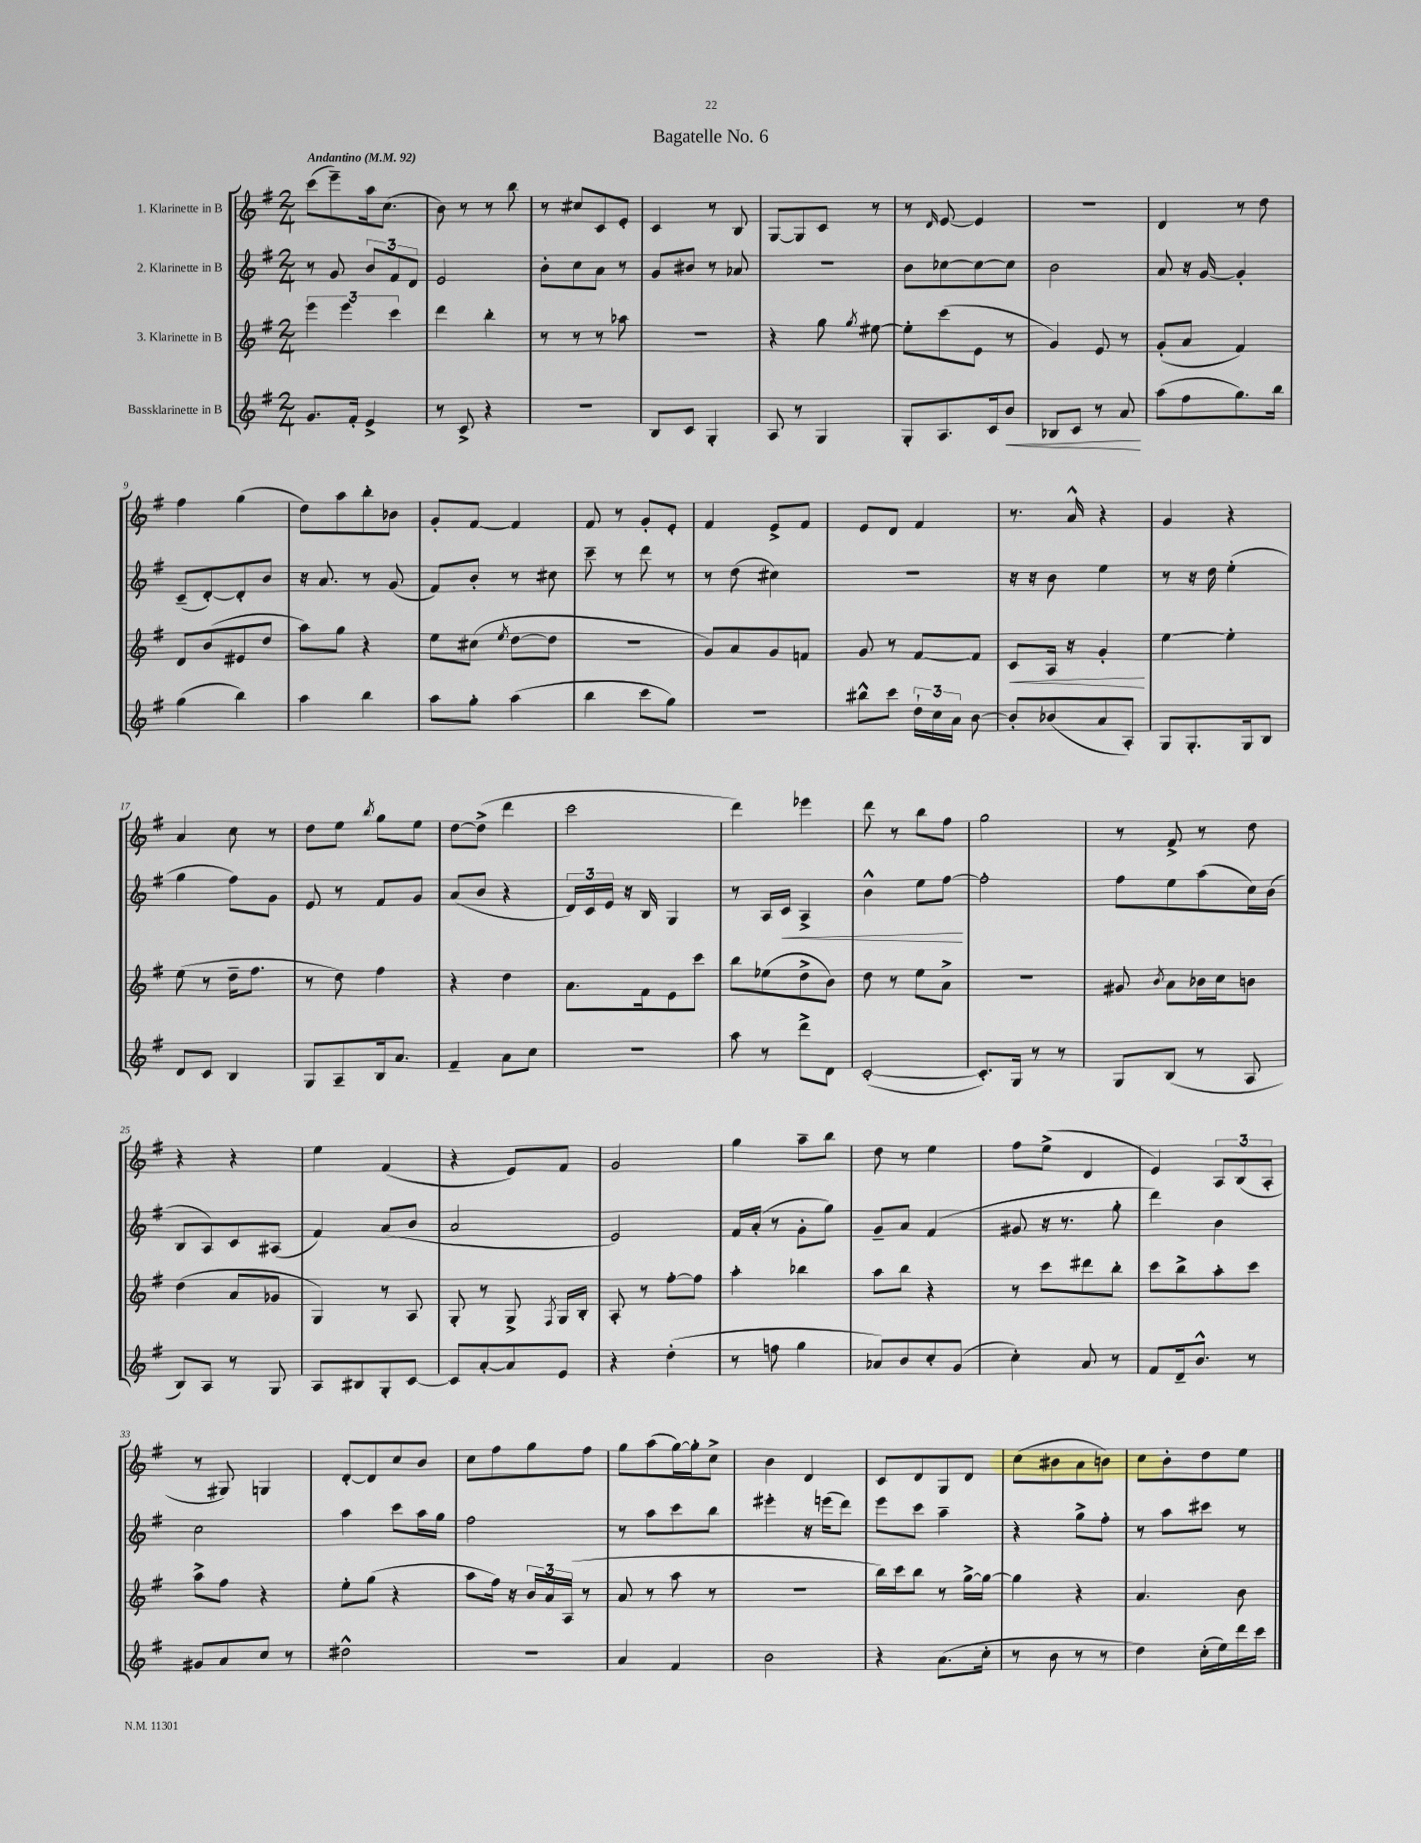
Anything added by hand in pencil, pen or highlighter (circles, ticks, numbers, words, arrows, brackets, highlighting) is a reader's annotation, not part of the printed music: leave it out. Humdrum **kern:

**kern	**dynam	**kern	**dynam	**kern	**dynam	**kern
*part4	*part4	*part3	*part3	*part2	*part2	*part1
*staff4	*staff4	*staff3	*staff3	*staff2	*staff2	*staff1
*I"Bassklarinette in B	*	*I"3. Klarinette in B	*	*I"2. Klarinette in B	*	*I"1. Klarinette in B
*clefG2	*	*clefG2	*	*clefG2	*	*clefG2
*k[f#]	*	*k[f#]	*	*k[f#]	*	*k[f#]
*M2/4	*	*M2/4	*	*M2/4	*	*M2/4
*MM92	*	*MM92	*	*MM92	*	*MM92
=1	=1	=1	=1	=1	=1	=1
!	!	!	!	!	!	!LO:TX:a:B:t=Andantino
8.g/L	.	6eee\	.	8r	.	(8ccc\L
.	.	.	.	8g/	.	8eee~\)
.	.	6eee\	.	.	.	.
16f#'/Jk	.	.	.	.	.	.
4e^/	.	.	.	12b/L	.	16aa\k
.	.	.	.	.	.	(8.cc\J
.	.	6ccc\	.	12f#/	.	.
.	.	.	.	12d/J	.	.
=2	=2	=2	=2	=2	=2	=2
8r	.	4ddd\	.	2e/	.	8b\)
8c^/	.	.	.	.	.	8r
4r	.	4bb'\	.	.	.	8r
.	.	.	.	.	.	8bb\
=3	=3	=3	=3	=3	=3	=3
2r	.	8r	.	8b'\L	.	8r
.	.	8r	.	8cc\	.	8cc#X/L
.	.	8r	.	8a\J	.	8c/
.	.	8aa-X\	.	8r	.	8e'/J
=4	=4	=4	=4	=4	=4	=4
8B/L	.	2r	.	8g/L	.	4c/
8c/J	.	.	.	8b#X/J	.	.
4G'/	.	.	.	8r	.	8r
.	.	.	.	8a-X/	.	8B/
=5	=5	=5	=5	=5	=5	=5
8A/	.	4r	.	2r	.	[8G/L
8r	.	.	.	.	.	8G/]
4G/	.	8gg\	.	.	.	8c/J
.	.	8qgg/	.	.	.	.
.	.	[8ee#X\	.	.	.	8r
=6	=6	=6	=6	=6	=6	=6
8G'/L	.	8ee#'\L]	.	8b\L	.	8r
.	.	.	.	.	.	16qqd/
8.A/	.	(8ccc\	.	[8cc-X\	.	[8e/
.	.	8e\J	.	8cc-\_	.	4e/]
16c/k	.	.	.	.	.	.
!	!LO:HP:b	!	!	!	!	!
8b/J	<	8r	.	8cc-\J]	.	.
=7	=7	=7	=7	=7	=7	=7
8B-X/L	.	4g/)	.	2b\	.	2r
8c/J	.	.	.	.	.	.
8r	.	8e/	.	.	.	.
8a/	.	8r	.	.	.	.
.	[	.	.	.	.	.
=8	=8	=8	=8	=8	=8	=8
(8aa\L	.	(8g'/L	.	8a/	.	4d/
8ff#\	.	8a/J	.	16r	.	.
.	.	.	.	[16g/	.	.
8.gg\)	.	4f#/)	.	4g'/]	.	8r
.	.	.	.	.	.	8dd\
16bb\Jk	.	.	.	.	.	.
!!LO:LB:g=z
=9	=9	=9	=9	=9	=9	=9
(4gg\	.	8d/L	.	(8c~/L	.	4ff#\
.	.	(8b/	.	[8d'/)	.	.
4bb\)	.	8e#X/	.	8d'/]	.	(4gg\
.	.	8dd/J	.	8b/J	.	.
=10	=10	=10	=10	=10	=10	=10
4aa\	.	8aa\L)	.	16r	.	8dd\L)
.	.	.	.	8.a/	.	.
.	.	8gg\J	.	.	.	8aa\
4bb\	.	4r	.	8r	.	8bb'\
.	.	.	.	(8g/	.	8b-X\J
=11	=11	=11	=11	=11	=11	=11
8aa\L	.	8ee\L	.	8f#/L)	.	8g'/L
8gg'\J	.	(8cc#X\J	.	8b'/J	.	[8f#/J
.	.	8qee/	.	.	.	.
(4aa\	.	[8dd\L	.	8r	.	4f#/]
.	.	8dd\J]	.	8cc#X\	.	.
=12	=12	=12	=12	=12	=12	=12
4bb\	.	2r	.	8ccc~\	.	8f#/
.	.	.	.	8r	.	8r
8ccc\L	.	.	.	8ddd\	.	8g'/L
8gg\J)	.	.	.	8r	.	8e'/J
=13	=13	=13	=13	=13	=13	=13
2r	.	8g/L)	.	8r	.	4f#/
.	.	8a/	.	(8dd\	.	.
.	.	8g/	.	4cc#X\)	.	8e^/L
.	.	8fn/J	.	.	.	8f#/J
=14	=14	=14	=14	=14	=14	=14
8bb#X^^\L	.	8g/	.	2r	.	8e/L
8ccc\J	.	8r	.	.	.	8d/J
24dd`\LL	.	[8f#/L	.	.	.	4f#/
24cc\	.	.	.	.	.	.
24a\JJ	.	.	.	.	.	.
[8b\	.	8f#/J]	.	.	.	.
=15	=15	=15	=15	=15	=15	=15
!	!	!	!LO:HP:b	!	!	!
8b'/L]	.	8c/L	<	16r	.	8.r
.	.	.	.	16r	.	.
(8b-X/	.	16A/Jk	.	8b\	.	.
.	.	16r	.	.	.	16a^^/
8a/	.	4g'/	.	4ee\	.	4r
8A'/J)	.	.	.	.	.	.
.	.	.	[	.	.	.
=16	=16	=16	=16	=16	=16	=16
8G/L	.	[4ee\	.	8r	.	4g/
8.G'/	.	.	.	16r	.	.
.	.	.	.	16dd\	.	.
.	.	4ee'\]	.	(4ee'\	.	4r
16G/k	.	.	.	.	.	.
8B/J	.	.	.	.	.	.
!!LO:LB:g=z
=17	=17	=17	=17	=17	=17	=17
8d/L	.	(8ee\	.	4gg\	.	4a/
8c/J	.	8r	.	.	.	.
4B/	.	16dd~\KL	.	8ff#\L)	.	8cc\
.	.	8.ff#\J	.	.	.	.
.	.	.	.	8g\J	.	8r
=18	=18	=18	=18	=18	=18	=18
8G/L	.	8r	.	8e/	.	8dd\L
8A~/	.	8dd\)	.	8r	.	8ee\J
.	.	.	.	.	.	8qbb/
16B/k	.	4ff#\	.	8f#/L	.	8gg\L
8.a/J	.	.	.	.	.	.
.	.	.	.	8g/J	.	8ee\J
=19	=19	=19	=19	=19	=19	=19
4f#~/	.	4r	.	(8a/L	.	[8dd\L
.	.	.	.	8b/J	.	(8dd^\J]
8a\L	.	4dd\	.	4r	.	4ddd\
8cc\J	.	.	.	.	.	.
=20	=20	=20	=20	=20	=20	=20
2r	.	8.a\L	.	24d/LL)	.	2ccc\
.	.	.	.	24c/	.	.
.	.	.	.	24e/JJ	.	.
.	.	.	.	16r	.	.
.	.	16f#\k	.	16B/	.	.
.	.	8e\	.	4G/	.	.
.	.	8ccc\J	.	.	.	.
=21	=21	=21	=21	=21	=21	=21
8aa\	.	8bb\L	.	8r	.	4ddd\)
8r	.	(8ee-X\	.	16A/LL	.	.
!	!	!	!	!	!LO:HP:b	!
.	.	.	.	16c/JJ	<	.
8ddd^\L	.	8dd^\	.	4A^/	.	4eee-X\
8d\J	.	8b\J)	.	.	.	.
=22	=22	=22	=22	=22	=22	=22
([2c'/	.	8dd\	.	4b^^\	.	8ddd\
.	.	8r	.	.	.	8r
.	.	8ee\L	.	8ee\L	.	8bb\L
.	.	8a^\J	.	[8ff#\J	.	8ff#\J
.	.	.	.	.	[	.
=23	=23	=23	=23	=23	=23	=23
8.c'/L])	.	2r	.	2ff#'\]	.	2gg\
16G/Jk	.	.	.	.	.	.
8r	.	.	.	.	.	.
8r	.	.	.	.	.	.
=24	=24	=24	=24	=24	=24	=24
8G/L	.	8g#X/	.	8ff#\L	.	8r
.	.	8qb/	.	.	.	.
(8B/J	.	8a\L	.	8ee\	.	8f#^/
8r	.	16b-X\L	.	(8aa\	.	8r
.	.	16cc\J	.	.	.	.
8A/	.	8bn\J	.	16cc\L)	.	8dd\
.	.	.	.	(16b\JJ	.	.
!!LO:LB:g=z
=25	=25	=25	=25	=25	=25	=25
8B/L)	.	(4dd\	.	8B/L	.	4r
8A/J	.	.	.	8A/)	.	.
8r	.	8a/L	.	8c/	.	4r
8G/	.	8g-X/J	.	(8A#X/J	.	.
=26	=26	=26	=26	=26	=26	=26
8A/L	.	4G/)	.	4f#/)	.	4ee\
8B#X/	.	.	.	.	.	.
8G'/	.	8r	.	(8a/L	.	(4f#/
[8c/J	.	8A/	.	8b/J	.	.
=27	=27	=27	=27	=27	=27	=27
8c/L]	.	8G'/	.	2a/	.	4r
[8a'/	.	8r	.	.	.	.
8a/]	.	8G^/	.	.	.	8e/L)
.	.	8qF#/	.	.	.	.
8e/J	.	16G/LL	.	.	.	8f#/J
.	.	16B'/JJ	.	.	.	.
=28	=28	=28	=28	=28	=28	=28
4r	.	8A'/	.	2e/)	.	2g/
.	.	8r	.	.	.	.
(4dd'\	.	[8ff#'\L	.	.	.	.
.	.	8ff#\J]	.	.	.	.
=29	=29	=29	=29	=29	=29	=29
8r	.	4aa'\	.	16f#/LL	.	4gg\
.	.	.	.	(16a'/JJ	.	.
8ffn\	.	.	.	8r	.	.
4gg\	.	4bb-X\	.	8g'\L	.	8aa~\L
.	.	.	.	8gg\J)	.	8bb\J
=30	=30	=30	=30	=30	=30	=30
8a-X/L)	.	8aa\L	.	8g~/L	.	8dd\
8b/	.	8bb\J	.	8a/J	.	8r
8cc'/	.	4r	.	(4f#/	.	4ee\
(8g/J	.	.	.	.	.	.
=31	=31	=31	=31	=31	=31	=31
4cc'\)	.	8r	.	8g#X/	.	8ff#\L
.	.	8ccc\L	.	16r	.	(8ee^\J
.	.	.	.	8.r	.	.
8a/	.	8ddd#X\	.	.	.	4d/
8r	.	8bb'\J	.	8gg'\	.	.
=32	=32	=32	=32	=32	=32	=32
8f#/L	.	8ccc\L	.	4ddd\)	.	4e/)
16d~/k	.	8bb^\	.	.	.	.
8.b^^/J	.	.	.	.	.	.
.	.	8aa'\	.	4b\	.	12A/L
.	.	.	.	.	.	(12B/
8r	.	8ccc\J	.	.	.	.
.	.	.	.	.	.	12A'/J
!!LO:LB:g=z
=33	=33	=33	=33	=33	=33	=33
8g#X/L	.	8aa^\L	.	2cc\	.	8r
8a/	.	8ff#\J	.	.	.	8G#X/)
8cc/J	.	4r	.	.	.	4Gn/
8r	.	.	.	.	.	.
=34	=34	=34	=34	=34	=34	=34
2dd#X^^\	.	8ee'\L	.	4aa\	.	[8d'/L
.	.	(8gg\J	.	.	.	8d/]
.	.	4r	.	8ccc\L	.	8cc/
.	.	.	.	16aa\L	.	8b/J
.	.	.	.	16gg\JJ	.	.
=35	=35	=35	=35	=35	=35	=35
2r	.	8aa\L	.	2ff#\	.	8cc\L
.	.	16ff#\Jk)	.	.	.	8ff#\
.	.	16r	.	.	.	.
.	.	24b/LL	.	.	.	8gg\
.	.	24a/	.	.	.	.
.	.	(24A/JJ	.	.	.	.
.	.	8r	.	.	.	8ff#\J
=36	=36	=36	=36	=36	=36	=36
4a/	.	8a/	.	8r	.	8gg\L
.	.	8r	.	8aa\L	.	(8aa\
4f#/	.	8aa\	.	8ccc\	.	[16gg\L)
.	.	.	.	.	.	16gg'\J]
.	.	8r	.	8bb\J	.	8cc^\J
=37	=37	=37	=37	=37	=37	=37
2b\	.	2r	.	4eee#X'\	.	4b\
.	.	.	.	16r	.	4d/
.	.	.	.	(16eeen\KL	.	.
.	.	.	.	8ddd\J)	.	.
=38	=38	=38	=38	=38	=38	=38
4r	.	16bb\LL)	.	8eee\L	.	8c/L
.	.	16ccc\J	.	.	.	.
.	.	8bb\J	.	8ccc\J	.	8d/
(8.a\L	.	8r	.	4aa~\	.	8G/
.	.	[16gg^\LL	.	.	.	8d/J
16cc'\Jk	.	16gg\JJ_	.	.	.	.
=39	=39	=39	=39	=39	=39	=39
8r	.	4gg\]	.	4r	.	(8cc\L
8b\	.	.	.	.	.	8b#X\
8r	.	4r	.	8gg^\L	.	8a\
8r	.	.	.	8ff#'\J	.	8bn\J)
=40	=40	=40	=40	=40	=40	=40
4dd\)	.	4.a/	.	8r	.	8cc\L
.	.	.	.	8aa\L	.	8b'\
(16cc'\LL	.	.	.	8ccc#X\J	.	8dd\
16ee\)	.	.	.	.	.	.
16ddd\	.	8b\	.	8r	.	8ee\J
16ccc\JJ	.	.	.	.	.	.
==	==	==	==	==	==	==
*-	*-	*-	*-	*-	*-	*-
